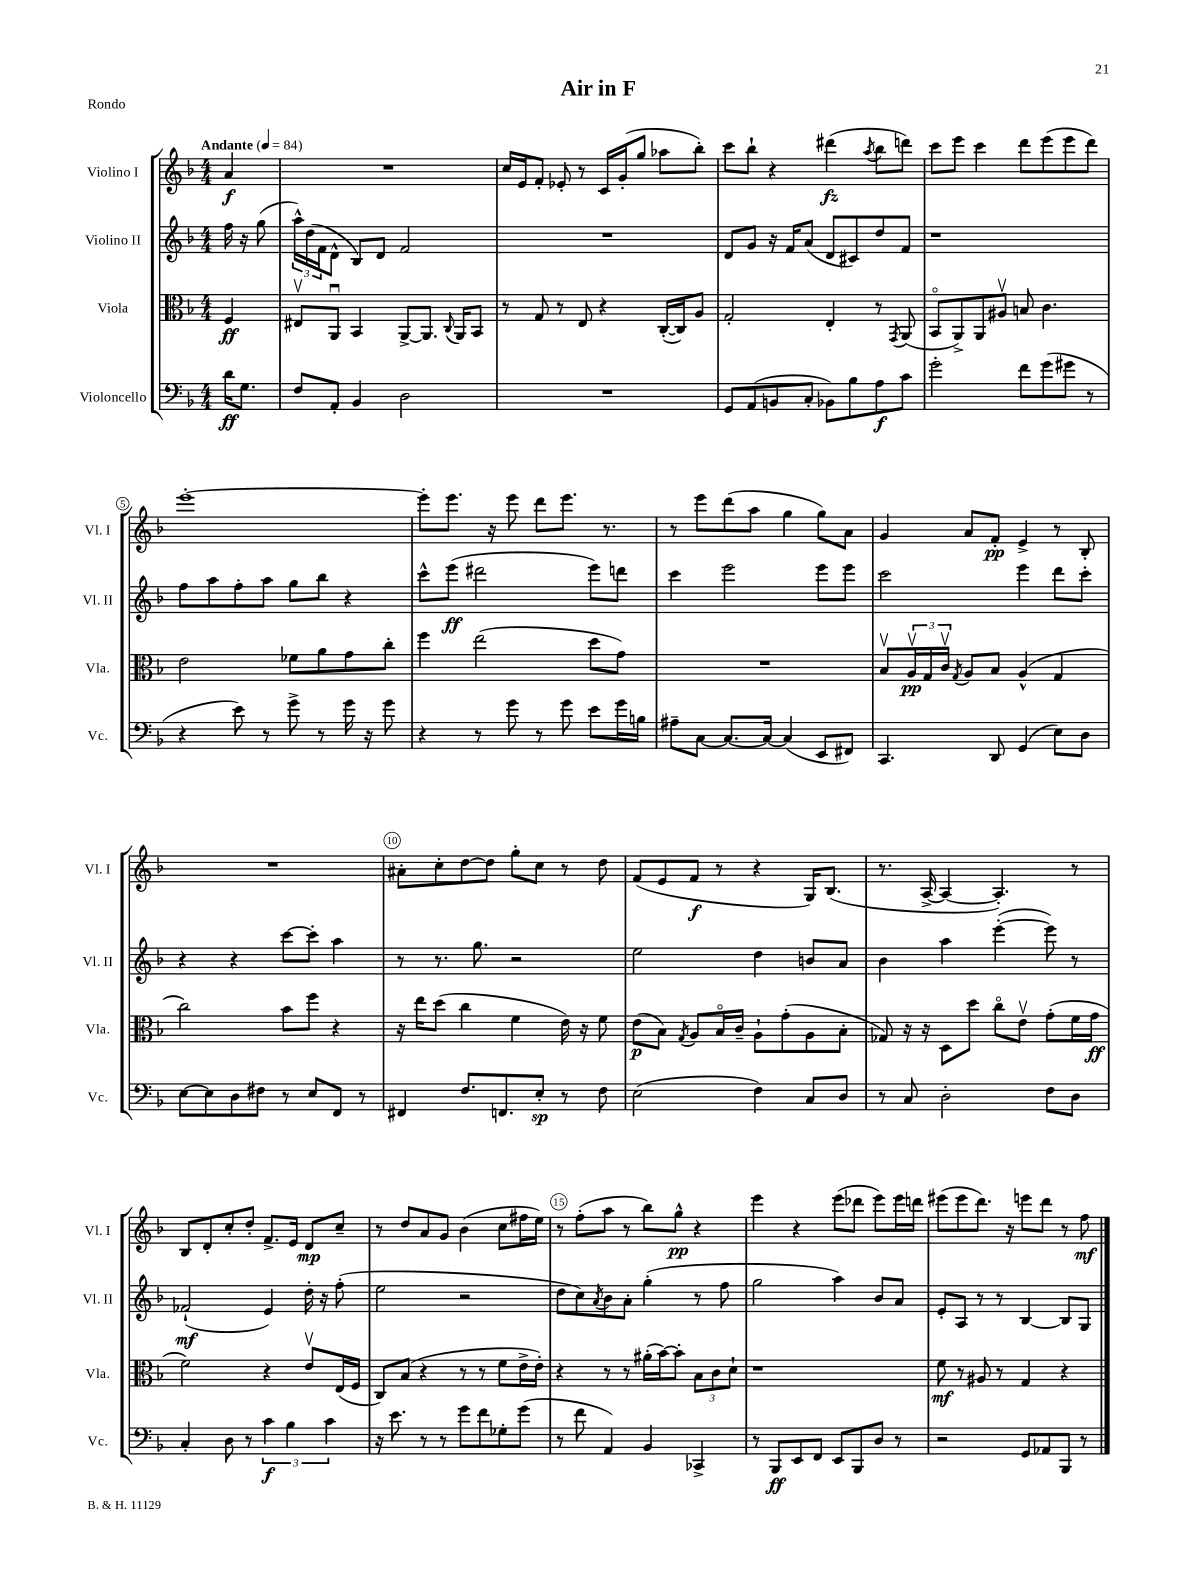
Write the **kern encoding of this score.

**kern	**dynam	**kern	**dynam	**kern	**dynam	**kern	**dynam
*part4	*part4	*part3	*part3	*part2	*part2	*part1	*part1
*staff4	*staff4	*staff3	*staff3	*staff2	*staff2	*staff1	*staff1
*I"Violoncello	*	*I"Viola	*	*I"Violino II	*	*I"Violino I	*
*I'Vc.	*	*I'Vla.	*	*I'Vl. II	*	*I'Vl. I	*
*clefF4	*	*clefC3	*	*clefG2	*	*clefG2	*
*k[b-]	*	*k[b-]	*	*k[b-]	*	*k[b-]	*
*M4/4	*	*M4/4	*	*M4/4	*	*M4/4	*
*MM84	*	*MM84	*	*MM84	*	*MM84	*
=	=	=	=	=	=	=	=
!	!	!	!	!	!	!LO:TX:a:B:t=Andante	!
16d\KL	ff	4F/	ff	16ff\	.	4a/	f
8.G\J	.	.	.	16r	.	.	.
.	.	.	.	(8gg\	.	.	.
=1	=1	=1	=1	=1	=1	=1	=1
8F/L	.	8E#Xv/L	.	24aa^^\LL)	.	1r	.
.	.	.	.	(24dd\	.	.	.
.	.	.	.	24f\J	.	.	.
8AA'/J	.	8AAu/J	.	8d^^\J	.	.	.
4BB-/	.	4BB-/	.	8B-/L)	.	.	.
.	.	.	.	8d/J	.	.	.
2D\	.	[8AA^/L	.	2f/	.	.	.
.	.	8.AA/J]	.	.	.	.	.
.	.	8qqC/	.	.	.	.	.
.	.	16AA/KL	.	.	.	.	.
.	.	8BB-/J	.	.	.	.	.
=2	=2	=2	=2	=2	=2	=2	=2
1r	.	8r	.	1r	.	16cc/LL	.
.	.	.	.	.	.	16e/J	.
.	.	8G/	.	.	.	8f'/J	.
.	.	8r	.	.	.	8e-X'/	.
.	.	8E/	.	.	.	8r	.
.	.	4r	.	.	.	16c/LL	.
.	.	.	.	.	.	(16g'/J	.
.	.	.	.	.	.	8gg/J	.
.	.	([16C'/LL	.	.	.	8aa-X\L	.
.	.	16C/J])	.	.	.	.	.
.	.	8A/J	.	.	.	8bb-'\J)	.
=3	=3	=3	=3	=3	=3	=3	=3
8GG/L	.	2G'/	.	8d/L	.	8ccc\L	.
(8AA/	.	.	.	8g/J	.	8bb-`\J	.
8BBn/	.	.	.	16r	.	4r	.
.	.	.	.	16f/KL	.	.	.
8C'/J	.	.	.	(8a/J	.	.	.
8BB-X\L)	.	4E'/	.	8d/L	.	(4ddd#X\	fz
8B-\	.	.	.	8c#X/)	.	.	.
.	.	.	.	.	.	8qaa/	.
8A\	f	8r	.	8dd/	.	8bb-\L	.
.	.	8qGG/	.	.	.	.	.
8c\J	.	(8AA/	.	8f/J	.	8dddn\J)	.
=4	=4	=4	=4	=4	=4	=4	=4
2g'\	.	8BB-/L	.	1r	.	8ccc\L	.
.	.	8AA^/)	.	.	.	8eee\J	.
.	.	8AA/	.	.	.	4ccc\	.
.	.	8A#Xv/J	.	.	.	.	.
8f\L	.	8Bn/	.	.	.	8ddd\L	.
(8g\	.	4.c\	.	.	.	(8eee\	.
8g#X\J	.	.	.	.	.	8eee\	.
8r	.	.	.	.	.	8ddd\J)	.
!!LO:LB:g=z
=5	=5	=5	=5	=5	=5	=5	=5
4r	.	2e\	.	8ff\L	.	[1eee'	.
.	.	.	.	8aa\	.	.	.
8e\)	.	.	.	8ff'\	.	.	.
8r	.	.	.	8aa\J	.	.	.
8g^\	.	8f-X\L	.	8gg\L	.	.	.
8r	.	8a\	.	8bb-\J	.	.	.
16g\	.	8g\	.	4r	.	.	.
16r	.	.	.	.	.	.	.
8g\	.	8cc'\J	.	.	.	.	.
=6	=6	=6	=6	=6	=6	=6	=6
4r	.	4ff\	.	8ccc^^\L	.	8eee'\L]	.
.	.	.	.	(8eee\J	ff	8.eee\J	.
8r	.	(2ee\	.	2ddd#X\	.	.	.
.	.	.	.	.	.	16r	.
8g\	.	.	.	.	.	8eee\	.
8r	.	.	.	.	.	8ddd\L	.
8g\	.	.	.	.	.	8.eee\J	.
8e\L	.	8dd\L	.	8eee\L)	.	.	.
.	.	.	.	.	.	8.r	.
16g\L	.	8g\J)	.	8dddn\J	.	.	.
16Bn\JJ	.	.	.	.	.	.	.
=7	=7	=7	=7	=7	=7	=7	=7
8A#X~\L	.	1r	.	4ccc\	.	8r	.
[8C\J	.	.	.	.	.	8eee\L	.
8.C/L_	.	.	.	2eee\	.	(8ddd\	.
.	.	.	.	.	.	8aa\J	.
16C/Jk_	.	.	.	.	.	.	.
(4C/]	.	.	.	.	.	4gg\	.
8EE/L	.	.	.	8eee\L	.	8gg\L)	.
8FF#X/J)	.	.	.	8eee\J	.	8a\J	.
=8	=8	=8	=8	=8	=8	=8	=8
4.CC/	.	8B-v/L	.	2ccc\	.	4g/	.
.	.	24Av/L	pp	.	.	.	.
.	.	24G/	.	.	.	.	.
.	.	24cv/JJ	.	.	.	.	.
.	.	8qG/	.	.	.	.	.
.	.	8A/L	.	.	.	8a/L	.
8DD/	.	8B-/J	.	.	.	8f'/J	pp
(4GG/	.	(4A^^/	.	4eee\	.	4e^/	.
8E\L)	.	4G/	.	8ddd\L	.	8r	.
8D\J	.	.	.	8ccc'\J	.	8B-'/	.
!!LO:LB:g=z
=9	=9	=9	=9	=9	=9	=9	=9
[8E\L	.	2cc\)	.	4r	.	1r	.
8E\]	.	.	.	.	.	.	.
8D\	.	.	.	4r	.	.	.
8F#X\J	.	.	.	.	.	.	.
8r	.	8b-\L	.	[8ccc\L	.	.	.
8E/L	.	8ff\J	.	8ccc'\J]	.	.	.
8FF/J	.	4r	.	4aa\	.	.	.
8r	.	.	.	.	.	.	.
=10	=10	=10	=10	=10	=10	=10	=10
4FF#X/	.	16r	.	8r	.	8a#X'\L	.
.	.	16ee\KL	.	.	.	.	.
.	.	(8dd\J	.	8.r	.	8cc'\	.
8.F/L	.	4cc\	.	.	.	[8dd\	.
.	.	.	.	8.gg\	.	.	.
.	.	.	.	.	.	8dd\J]	.
8.FFn/	.	.	.	.	.	.	.
.	.	4f\	.	2r	.	8gg'\L	.
8E'/J	sp	.	.	.	.	8cc\J	.
8r	.	16e\)	.	.	.	8r	.
.	.	16r	.	.	.	.	.
8F\	.	8f\	.	.	.	8dd\	.
=11	=11	=11	=11	=11	=11	=11	=11
(2E\	.	(8e\L	p	2ee\	.	(8f/L	.
.	.	8B-\J)	.	.	.	8e/	.
.	.	8qG/	.	.	.	.	.
.	.	8A/L	.	.	.	8f/J	f
.	.	16B-/L	.	.	.	8r	.
.	.	16c~/JJ	.	.	.	.	.
4F\)	.	8A`\L	.	4dd\	.	4r	.
.	.	(8g'\	.	.	.	.	.
8C/L	.	8A\	.	8bn/L	.	16G/KL)	.
.	.	.	.	.	.	(8.B-/J	.
8D/J	.	8B-'\J	.	8a/J	.	.	.
=12	=12	=12	=12	=12	=12	=12	=12
8r	.	8G-X/)	.	4b-\	.	8.r	.
8C/	.	16r	.	.	.	.	.
.	.	16r	.	.	.	[16A^/	.
2D'\	.	8D\L	.	4aa\	.	4A/_	.
.	.	8dd\J	.	.	.	.	.
.	.	8cc\L	.	([4eee'\	.	4.A'/])	.
.	.	8ev\J	.	.	.	.	.
8F\L	.	(8g'\L	.	8eee\])	.	.	.
8D\J	.	16f\L	.	8r	.	8r	.
.	.	16g\JJ	ff	.	.	.	.
!!LO:LB:g=z
=13	=13	=13	=13	=13	=13	=13	=13
4C'/	.	2f\)	.	(2f-X`/	mf	8B-/L	.
.	.	.	.	.	.	8d'/	.
8D\	.	.	.	.	.	8cc'/	.
8r	.	.	.	.	.	8dd'/J	.
6c\	f	4r	.	4e/)	.	8.f^/L	.
6B-\	.	.	.	.	.	.	.
.	.	.	.	.	.	16e/Jk	.
.	.	8ev/L	.	16dd'\	.	8d/L	mp
.	.	.	.	16r	.	.	.
6c\	.	.	.	.	.	.	.
.	.	(16E/L	.	(8ff'\	.	8cc~/J	.
.	.	16F/JJ	.	.	.	.	.
=14	=14	=14	=14	=14	=14	=14	=14
16r	.	8C/L)	.	2ee\	.	8r	.
8.e\	.	.	.	.	.	.	.
.	.	(8B-/J	.	.	.	8dd/L	.
8r	.	4r	.	.	.	8a/	.
8r	.	.	.	.	.	8g/J	.
8g\L	.	8r	.	2r	.	(4b-\	.
8f\	.	8r	.	.	.	.	.
8G-X'\	.	8f\L	.	.	.	8cc\L	.
(8g\J	.	16e^\L	.	.	.	16ff#X\L	.
.	.	16e'\JJ)	.	.	.	16ee\JJ)	.
=15	=15	=15	=15	=15	=15	=15	=15
8r	.	4r	.	8dd\L	.	8r	.
8f\	.	.	.	8cc\)	.	(8ff'\L	.
.	.	.	.	8qa/	.	.	.
4AA/)	.	8r	.	8b-\	.	8aa\J	.
.	.	8r	.	8a'\J	.	8r	.
4BB-/	.	(16a#X'\LL	.	(4gg'\	.	8bb-\L)	.
.	.	[16b-\J)	.	.	.	.	.
.	.	8b-'\J]	.	.	.	8gg^^\J	pp
4CC-X^/	.	12B-\L	.	8r	.	4r	.
.	.	12c\	.	.	.	.	.
.	.	.	.	8ff\	.	.	.
.	.	12d`\J	.	.	.	.	.
=16	=16	=16	=16	=16	=16	=16	=16
8r	.	1r	.	2gg\	.	4eee\	.
8BBB-/L	ff	.	.	.	.	.	.
8EE/	.	.	.	.	.	4r	.
8FF/J	.	.	.	.	.	.	.
8EE/L	.	.	.	4aa\)	.	(8eee\L	.
8BBB-/	.	.	.	.	.	8ddd-X\J	.
8D/J	.	.	.	8b-/L	.	8eee\L)	.
8r	.	.	.	8a/J	.	16eee\L	.
.	.	.	.	.	.	16dddn\JJ	.
=17	=17	=17	=17	=17	=17	=17	=17
2r	.	8f\	mf	8e'/L	.	(8eee#X\L	.
.	.	8r	.	8A/J	.	8eee#\	.
.	.	8A#X/	.	8r	.	8.ddd\J)	.
.	.	8r	.	8r	.	.	.
.	.	.	.	.	.	16r	.
8GG/L	.	4G/	.	[4B-/	.	8eeen\L	.
8AA-X/	.	.	.	.	.	8ddd\J	.
8BBB-/J	.	4r	.	8B-/L]	.	8r	.
8r	.	.	.	8G/J	.	8ff\	mf
==	==	==	==	==	==	==	==
*-	*-	*-	*-	*-	*-	*-	*-
